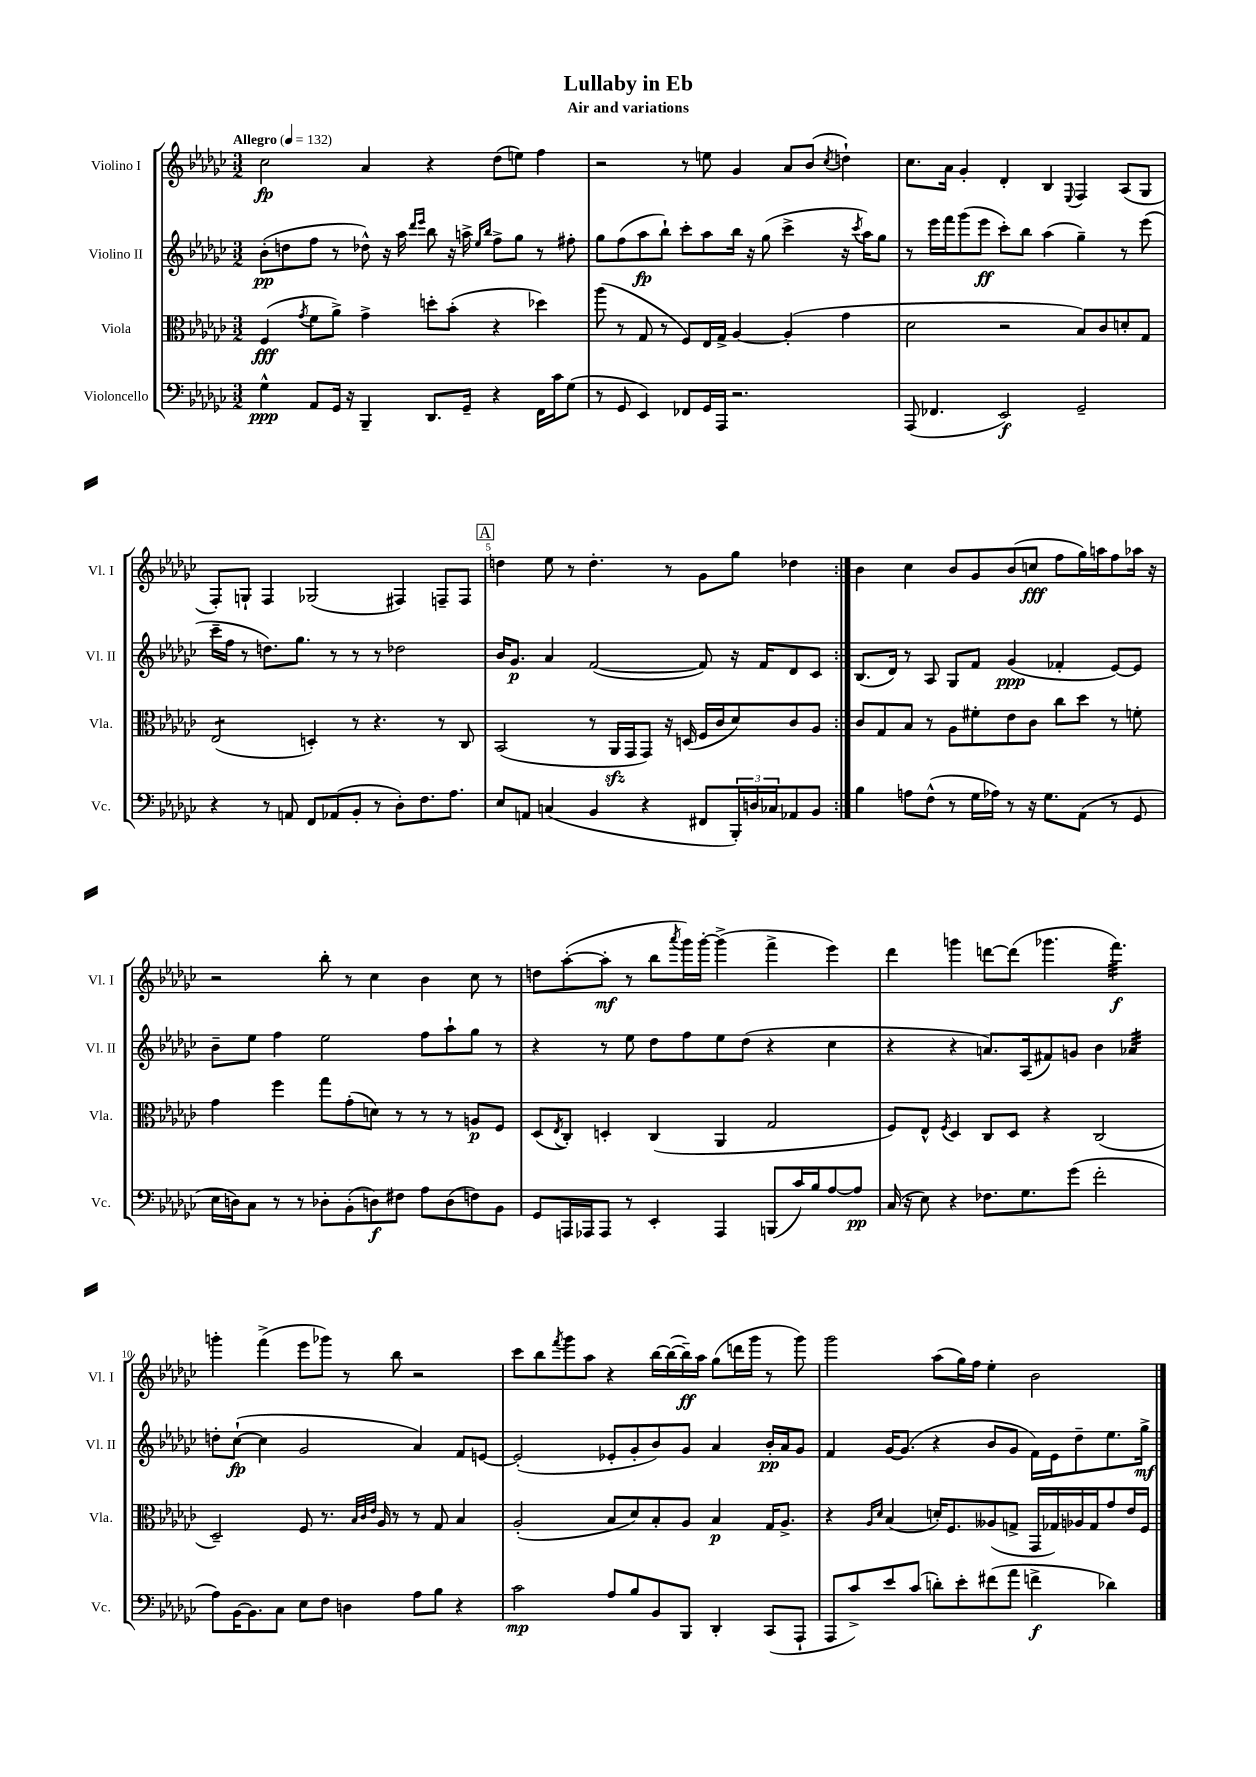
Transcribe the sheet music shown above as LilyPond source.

\header { title = "Lullaby in Eb" subtitle = "Air and variations" }
<<
\new StaffGroup <<
\new Staff = "s0" \with { instrumentName = "Violino I" shortInstrumentName = "Vl. I" } {
    \clef treble \key ges \major \numericTimeSignature \time 3/2 \tempo "Allegro" 4 = 132
    \repeat volta 2 { ces''2\fp aes'4 r4 des''8( e''8) f''4 |
    r2 r8 e''8 ges'4 aes'8 bes'8( \acciaccatura { ces''8 } d''4-!) |
    ces''8. aes'16 ges'4-. des'4-. bes4 \appoggiatura { ees8 } f4 aes8( ges8 |
    f8-.) g8-! f4 ges2( fis4) f8-- f8 |
    \mark \markup { \box "A" } d''4 ees''8 r8 d''4.-. r8 ges'8 ges''8 des''4 | }
    bes'4 ces''4 bes'8 ges'8 bes'8( c''8\fff f''8 ges''16) a''16 f''8 aes''16 r16 |
    r2 bes''8-. r8 ces''4 bes'4 ces''8 r8 |
    d''8 aes''8~-.( aes''8-.\mf r8 bes''8 \acciaccatura { aes'''8 } ges'''16) ges'''16~-. ges'''4->( f'''4-> ees'''4) |
    des'''4 g'''4 d'''8~ d'''8( ges'''4. f'''4.:32\f) |
    g'''4-. f'''4->( ees'''8 ges'''8) r8 bes''8 r2 |
    ces'''8 bes''8 \acciaccatura { f'''8 } ges'''8 aes''8 r4 bes''16~ bes''16~( bes''16--\ff) aes''16 ges''8( d'''16 ges'''16 r8 ges'''8) |
    ges'''2 aes''8( ges''16) f''16 ees''4-. bes'2 \bar "|." |
}
\new Staff = "s1" \with { instrumentName = "Violino II" shortInstrumentName = "Vl. II" } {
    \clef treble \key ges \major \numericTimeSignature \time 3/2
    \repeat volta 2 { bes'8-.\pp( d''8 f''8 r8 des''8-^) r16 aes''16 \grace { des'''16 ees'''16 } bes''8 r16 a''16-> \grace { ees''16 bes''16 } f''8-> ges''8 r8 fis''8-. |
    ges''8 f''8( aes''8\fp bes''8-!) ces'''8-. aes''8 bes''16 r16 ges''8( ces'''4-> r16 \acciaccatura { ces'''8 } aes''16) ges''8 |
    r8 ees'''16 f'''16 ges'''8( ees'''8\ff ces'''8-.) bes''8 aes''4( ges''4--) r8 ees'''8( |
    ces'''16-- f''16 r8 d''8.) ges''8. r8 r8 r8 des''2 |
    \mark \markup { \box "A" } bes'16 ges'8.\p aes'4 f'2~( f'8) r16 f'16 des'8 ces'8 | }
    bes8.( des'16) r8 aes8 ges8 f'8 ges'4\ppp( fes'4-. ees'8~) ees'8 |
    bes'8-- ees''8 f''4 ees''2 f''8 aes''8-! ges''8 r8 |
    r4 r8 ees''8 des''8 f''8 ees''8 des''8( r4 ces''4 |
    r4 r4 a'8.) aes16( fis'8) g'8 bes'4 aes'4:32 |
    d''8-. ces''8~-!\fp( ces''4 ges'2 aes'4) f'8 e'8~ |
    e'2-.( ees'8-. ges'8-. bes'8) ges'8 aes'4 bes'16-.\pp aes'16 ges'8 |
    f'4 ges'16~ ges'8.( r4 bes'8 ges'8 f'16) ees'16 des''8-- ees''8. ges''16->\mf \bar "|." |
}
\new Staff = "s2" \with { instrumentName = "Viola" shortInstrumentName = "Vla." } {
    \clef alto \key ges \major \numericTimeSignature \time 3/2
    \repeat volta 2 { f4\fff( \acciaccatura { ges'8 } f'8 aes'8->) ges'4-> d''8-. bes'8-.( r4 des''4) |
    aes''8( r8 ges8 r8 f8) ees16 ges16-> aes4~ aes4-.( ges'4 |
    des'2 r2 bes8) ces'8 d'8-. ges8 |
    ees2:8( d4-.) r8 r4. r8 ces8 |
    \mark \markup { \box "A" } bes,2( r8 aes,16\sfz ges,16 ges,8) r16 d16( f16 ces'16 des'8) ces'8 aes8 | }
    ces'8 ges8 bes8 r8 aes8 fis'8-. ees'8 ces'8 ces''8 des''8 r8 f'8-. |
    ges'4 f''4 ges''8 ges'8-.( d'8) r8 r8 r8 a8\p f8 |
    des8( \acciaccatura { ees8 } ces8-.) d4-. ces4( aes,4 ges2 |
    f8) ees8-^ \acciaccatura { f8 } des4 ces8 des8 r4 ces2( |
    des2--) f8 r8. \grace { bes32 ces'32 ees'32 } aes16 r8 r8 ges8 bes4 |
    aes2-.( bes8 des'8) bes8-. aes8 bes4\p ges16 aes8.-> |
    r4 \grace { aes16 des'16 } bes4( d'16-.) f8. aeses8( g8-> ges,16 ges16) aes16 ges16 ges'8 ees'16 f16 \bar "|." |
}
\new Staff = "s3" \with { instrumentName = "Violoncello" shortInstrumentName = "Vc." } {
    \clef bass \key ges \major \numericTimeSignature \time 3/2
    \repeat volta 2 { ges4-^\ppp aes,8 ges,16 r16 bes,,4-- des,8. ges,16-- r4 f,16 ces'16 ges8( |
    r8 ges,8 ees,4) fes,8 ges,16 aes,,16 r2. |
    aes,,8( fes,4. ees,2\f) ges,2-- |
    r4 r8 a,8 f,8 aes,8( bes,8-. r8 des8-.) f8. aes8. |
    \mark \markup { \box "A" } ees8 a,8 c4( bes,4 r4 fis,8 \tuplet 3/2 { bes,,16-.) d16 ces16 } aes,8 bes,8 | }
    bes4 a8 f8-^( r8 ges16 aes16) r8 r16 ges8. aes,8( r8 ges,8 |
    ees16 d16) ces8 r8 r8 des8-. bes,8-.( d8\f) fis8 aes8 d8( f8) bes,8 |
    ges,8 a,,16 aes,,16 aes,,8 r8 ees,4-. aes,,4 b,,8( ces'16) bes16 aes8~ aes8\pp |
    ces16( r16 ees8) r4 fes8. ges8. ges'8( f'2-. |
    aes8) bes,16~ bes,8. ces8 ees8 f8 d4 aes8 bes8 r4 |
    ces'2\mp aes8 bes8 bes,8 bes,,8 des,4-. ces,8( aes,,8-! |
    aes,,8 ces'8->) ees'8 ces'8( d'8-.) ees'8-. fis'8( aes'8 f'4->\f des'4) \bar "|." |
}
>>
>>
\layout { \context { \Score \override BarNumber.break-visibility = ##(#f #t #t) barNumberVisibility = #(every-nth-bar-number-visible 5) } }
